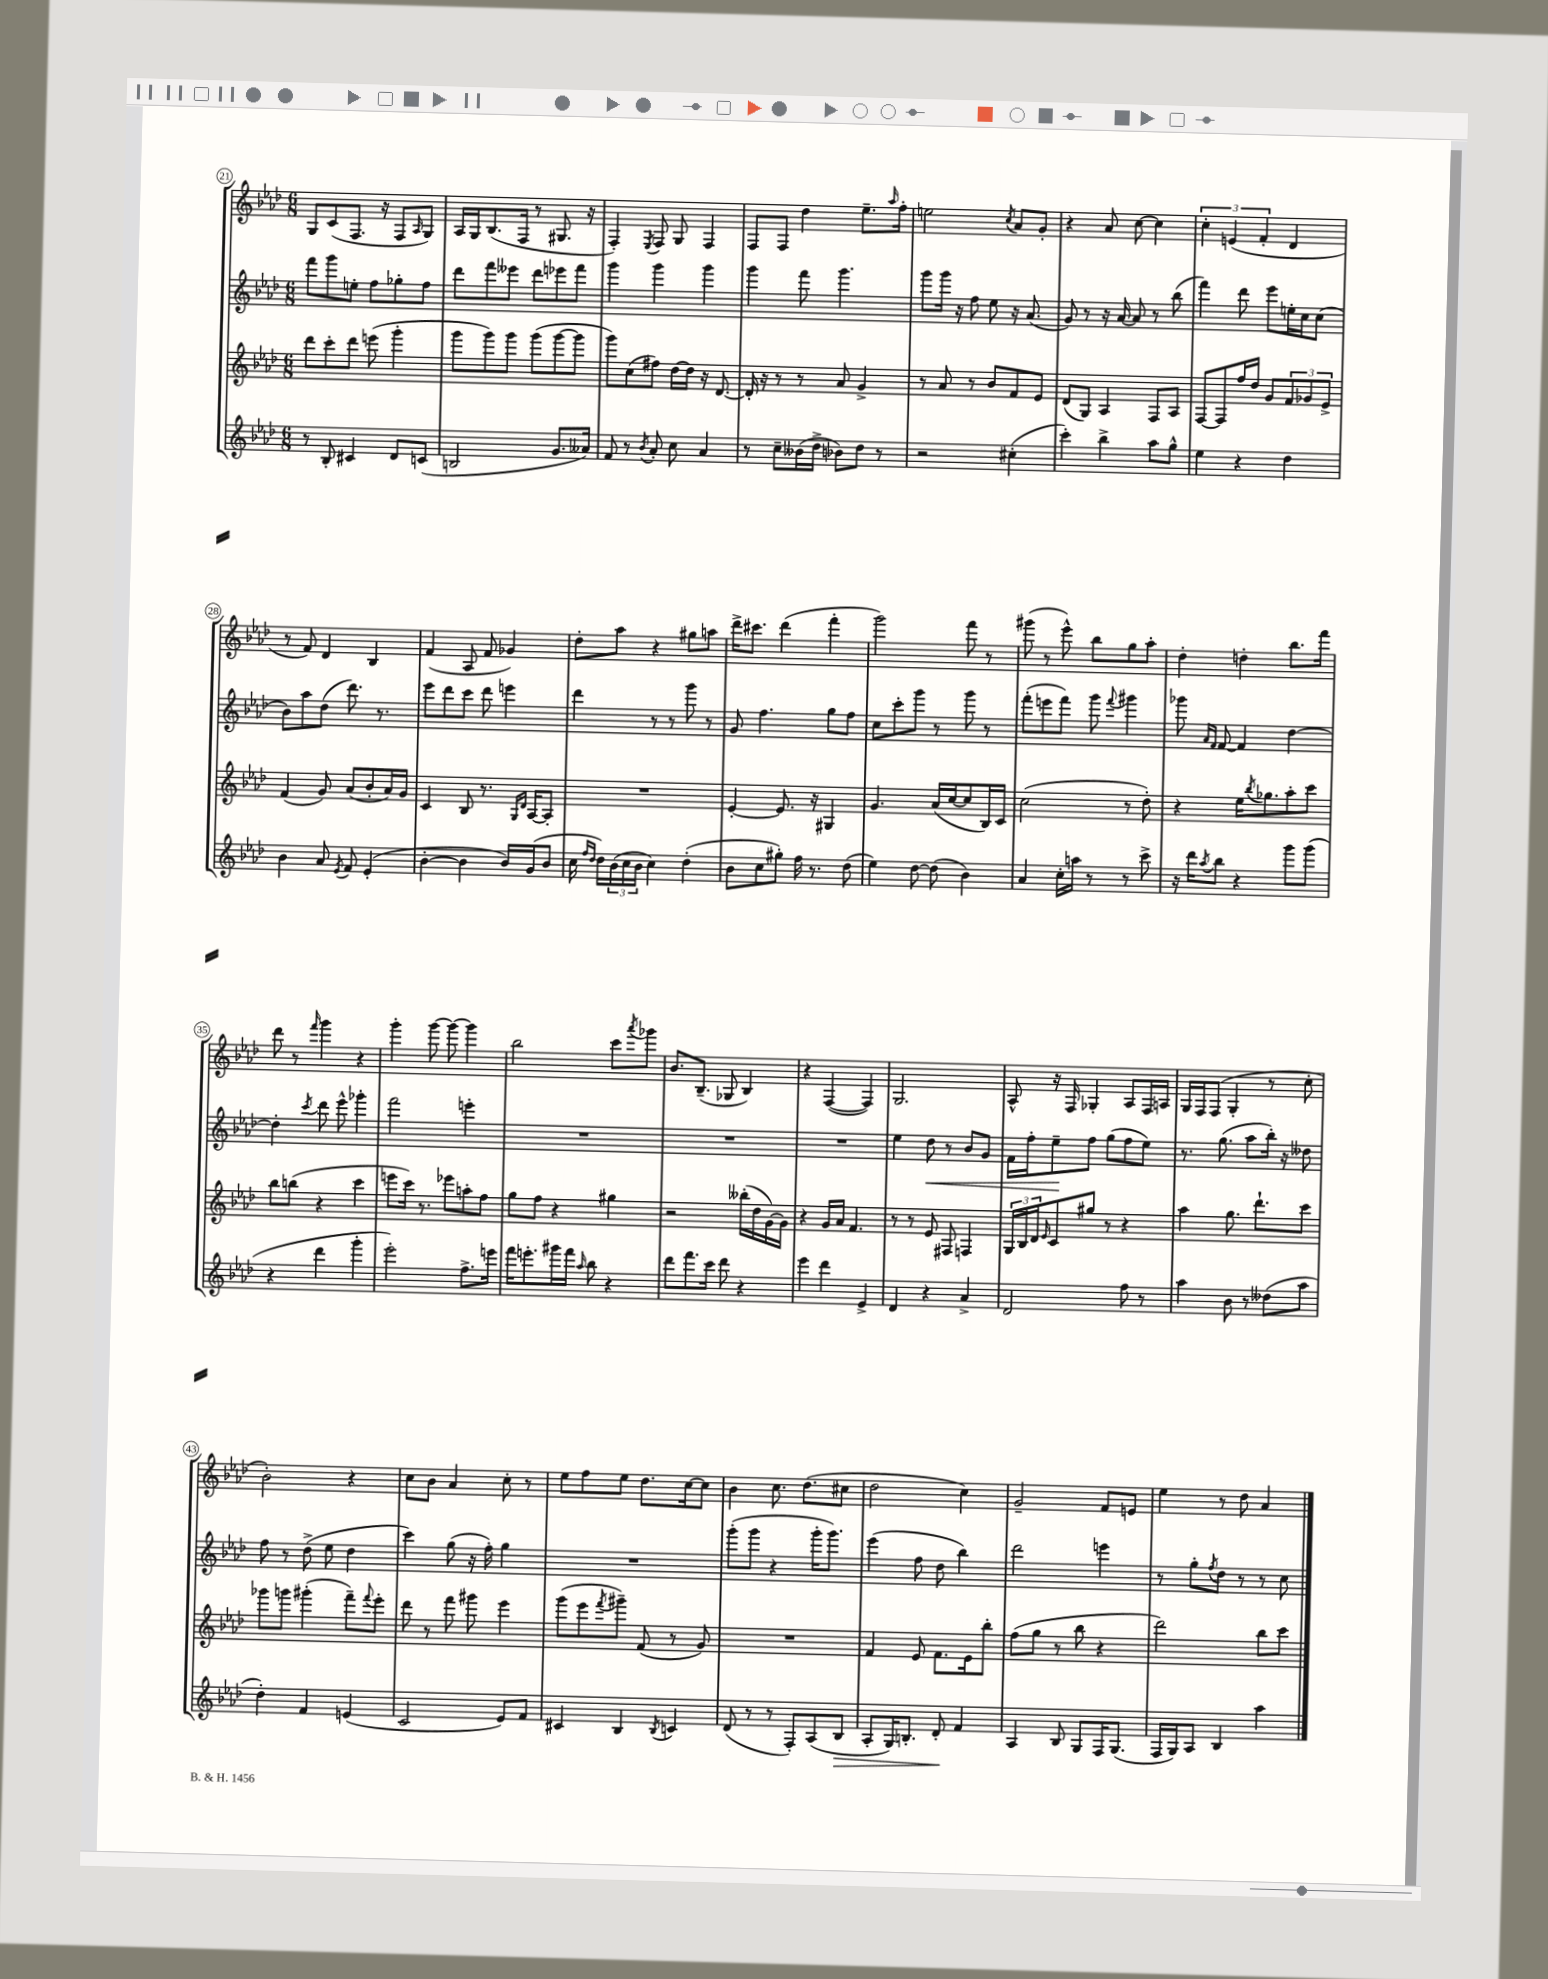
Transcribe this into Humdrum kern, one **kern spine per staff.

**kern	**kern	**kern	**kern
*staff4	*staff3	*staff2	*staff1
*clefG2	*clefG2	*clefG2	*clefG2
*k[b-e-a-d-]	*k[b-e-a-d-]	*k[b-e-a-d-]	*k[b-e-a-d-]
*M6/8	*M6/8	*M6/8	*M6/8
8r	8ddd-	8fff	8G
8B-'	8ccc'	8ggg	(8c
4c#	8ddd-	8ee'	8.F
.	(8eee	8ff	.
.	.	.	16r
8d-	4ggg'	8gg-'	8F
.	.	.	16qqA-
(8c	.	8ff	8G)
=	=	=	=
2B	8ggg	8ddd-	16A-
.	.	.	16G
.	8ggg)	8fff	(8.B-
.	8ggg	8eee--	.
.	.	.	16F
.	(8ggg	8ddd-	8r
8.g	[8ggg	8eee-	8.G#
.	8ggg]	8fff	.
16a--)	.	.	16r
=	=	=	=
8f	8ggg)	4ggg	4F')
8r	(8cc	.	.
8qb-	.	.	8qE-
8a-'	8ff#)	4ggg	8F
8cc	[16dd-	.	8G
.	16dd-]	.	.
4a-	16r	4ggg	4F
.	[8.d-	.	.
=	=	=	=
8r	16d-']	4ggg	8F
.	16r	.	.
8cc~	8r	.	8F
(16b--	8r	8fff	4dd-
16dd-^	.	.	.
8b-)	8a-	4.ggg	.
8dd-	4g^	.	8.ee-~
8r	.	.	.
.	.	.	16qqaa-
.	.	.	16ff'
=	=	=	=
2r	8r	8ggg	2ee
.	8a-	16ggg	.
.	.	16r	.
.	8r	8ff	.
.	8b-	8ee-	.
.	.	.	8qcc
(4cc#'	8f	16r	8a-
.	.	(8.a-	.
.	8e-	.	8g'
=	=	=	=
4ccc')	(8d-	8g)	4r
.	8G)	8r	.
4bb-^	4A-	16r	8a-
.	.	[16a-	.
.	.	8a-]	[8cc
8aa-	8F	8r	4cc]
8gg^^	8A-	(8bb-	.
=	=	=	=
4ee-	[8F	4fff)	6cc'
.	8F]	.	.
.	.	.	(6e
4r	16ff	8ddd-	.
.	16dd-	.	.
.	.	.	6f'
.	8g	8eee-	.
4dd-	12f	16ee'	4d-
.	.	16cc	.
.	12g-	.	.
.	.	(8cc	.
.	12e-^	.	.
=	=	=	=
4b-	(4f	8b-)	8r
.	.	8aa-	8f)
8a-	8g)	(8dd-	4d-
8qe-	.	.	.
8f	(8a-	8.ddd-)	.
(4e-'	8b-'	.	4B-
.	.	8.r	.
.	16a-)	.	.
.	16g	.	.
=	=	=	=
[4b-'	4c	8eee-	(4f
.	.	8ddd-	.
4b-]	8B-	8ccc	8A-
.	8.r	8ddd-	8f
16b-)	.	4eee	4g-)
.	16qqG	.	.
.	16qqd-	.	.
(16g	[16A-	.	.
8b-	8A-']	.	.
=	=	=	=
16cc	2.r	4ddd-	8dd-'
16qqff	.	.	.
16qqdd-	.	.	.
16dd-)	.	.	.
(24b-	.	.	8aa-
24cc	.	.	.
24b-	.	.	.
4cc)	.	8r	4r
.	.	8r	.
(4dd-'	.	8ggg	8gg#
.	.	8r	8aa
=	=	=	=
8b-	[4e-'	8g	16ddd-^
.	.	.	8.ccc#
8cc	.	4.ff	.
8gg#')	8.e-]	.	(4ddd-
16ff	.	.	.
8.r	16r	.	.
.	4G#	8gg	4fff'
(8dd-	.	8ff	.
=	=	=	=
4ee-)	4.g	8cc	2ggg)
.	.	8ccc'	.
[8dd-	.	8ggg	.
(8dd-]	(16a-	8r	.
.	[16cc	.	.
4b-)	8cc]	8ggg	8fff
.	16B-)	8r	8r
.	16c	.	.
=	=	=	=
4a-	(2cc	(8fff'	(8ggg#
.	.	8eee	8r
16cc'	.	8fff)	8eee-^^)
16aa	.	.	.
8r	.	8ggg	8bb-
.	.	8qqfff	.
8r	8r	4ggg#	8gg
8ccc^	8dd-')	.	8aa-'
=	=	=	=
16r	4r	8ggg-	4dd-'
16ddd-	.	.	.
.	.	16qqa-	.
8qaa-	.	16qqf	.
8bb-	.	[8f	.
4r	16ee-	4f]	4dd'
.	8qbb-	.	.
.	8.gg-	.	.
8ggg	8aa-'	[4dd-	8.bb-
(8ggg	8ccc	.	.
.	.	.	16fff
=	=	=	=
4r	8bb-	4dd-']	8ddd-
.	(8bb	.	8r
.	.	8qccc	16qqfff
4ddd-	4r	8ddd-	4ggg
.	.	8eee-^^	.
4ggg'	4ccc	4ggg-'	4r
=	=	=	=
2eee-')	8eee	2fff	4ggg'
.	16ccc)	.	.
.	8.r	.	.
.	.	.	[8ggg
.	8eee-	.	8ggg_
8.ff^	8aa'	4eee'	4ggg]
.	8ff	.	.
16eee	.	.	.
=	=	=	=
16fff	8gg	2.r	2bb-
8.eee'	.	.	.
.	8ff	.	.
16ggg#	4r	.	.
16fff	.	.	.
16qqaa-	.	.	.
8bb-	.	.	.
4r	4gg#	.	8ccc
.	.	.	8qaaa-
.	.	.	8ggg-
=	=	=	=
8ddd-	2r	2.r	8.b-
8.fff	.	.	.
.	.	.	(8.B-~
16ccc	.	.	.
8ddd-	.	.	8G-
4r	(16bb--'	.	4B-)
.	16dd-	.	.
.	[16g)	.	.
.	16g]	.	.
=	=	=	=
4eee-	4r	2.r	4r
4ddd-	16g	.	([4F
.	16a-	.	.
.	4.f	.	.
4e-^	.	.	4F])
=	=	=	=
4d-	8r	4ee-	2.G
.	8r	.	.
4r	8e-	8dd-	.
.	8F#	8r	.
4a-^	4F	8b-	.
.	.	8g	.
=	=	=	=
2d-	24G	16f	8A-^^
.	24B-	.	.
.	.	16ff'	.
.	24d-	.	.
.	16qqe-	.	.
.	8c	8ee-~	16r
.	.	.	16F
.	8gg#	8ff	4G-'
.	8r	(8gg	.
8ff	4r	8ff	8A-
8r	.	8ee-)	16F
.	.	.	16A
=	=	=	=
4aa-	4aa-	8.r	16G
.	.	.	16F
.	.	.	(8F
.	.	(8.gg	.
8b-	8.gg	.	4G'
8r	.	8aa-	.
.	8.ddd-`	.	.
(8dd--	.	16bb-')	8r
.	.	16r	.
8aa-	8ccc	8dd--	8cc'
=	=	=	=
4dd-')	8ggg-	8ff	2b-')
.	8ggg	8r	.
4f	(4ggg#'	(8dd-^	.
.	.	8ee-	.
(4e	8fff~)	4dd-	4r
.	8qqfff	.	.
.	8eee-'	.	.
=	=	=	=
2c	8ddd-	4ccc)	8cc
.	8r	.	8b-
.	8fff	(8gg	4a-
.	8ggg#	16r	.
.	.	16ff')	.
8e-)	4eee-	4gg	8cc'
8f	.	.	8r
=	=	=	=
4c#	(8ggg	2.r	8ee-
.	8eee-	.	8ff
.	8qfff	.	.
4B-	8ggg#~)	.	8ee-
.	(8f	.	8.dd-
8qB-	.	.	.
4c	8r	.	.
.	.	.	[16cc
.	8g)	.	8cc]
=	=	=	=
(8d-	2.r	(8ggg'	4b-
8r	.	8ggg	.
8r	.	4r	8.cc
8F')	.	.	.
.	.	.	(8.dd-
(8A-	.	16ggg'	.
.	.	8.ggg)	.
8B-	.	.	8cc#
=	=	=	=
8A-'	4f	(4eee-	2dd-
16G)	.	.	.
8.B'	.	.	.
.	8e-	8ff	.
8d-'	8.f	8dd-	.
4f	.	4bb-)	4cc)
.	16e-	.	.
.	8bb-'	.	.
=	=	=	=
4A-	(8ff	2ddd-	2g~
.	8gg	.	.
8B-	8r	.	.
8G	8bb-	.	.
16F	4r	4eee	8f
(8.G	.	.	.
.	.	.	8e
=	=	=	=
16F	2ddd-)	8r	4ee-
16G)	.	.	.
8A-	.	8gg'	.
.	.	8qff	.
4B-	.	8dd-	8r
.	.	8r	8dd-
4aa-	8bb-	8r	4a-
.	8ccc	8cc	.
==	==	==	==
*-	*-	*-	*-
